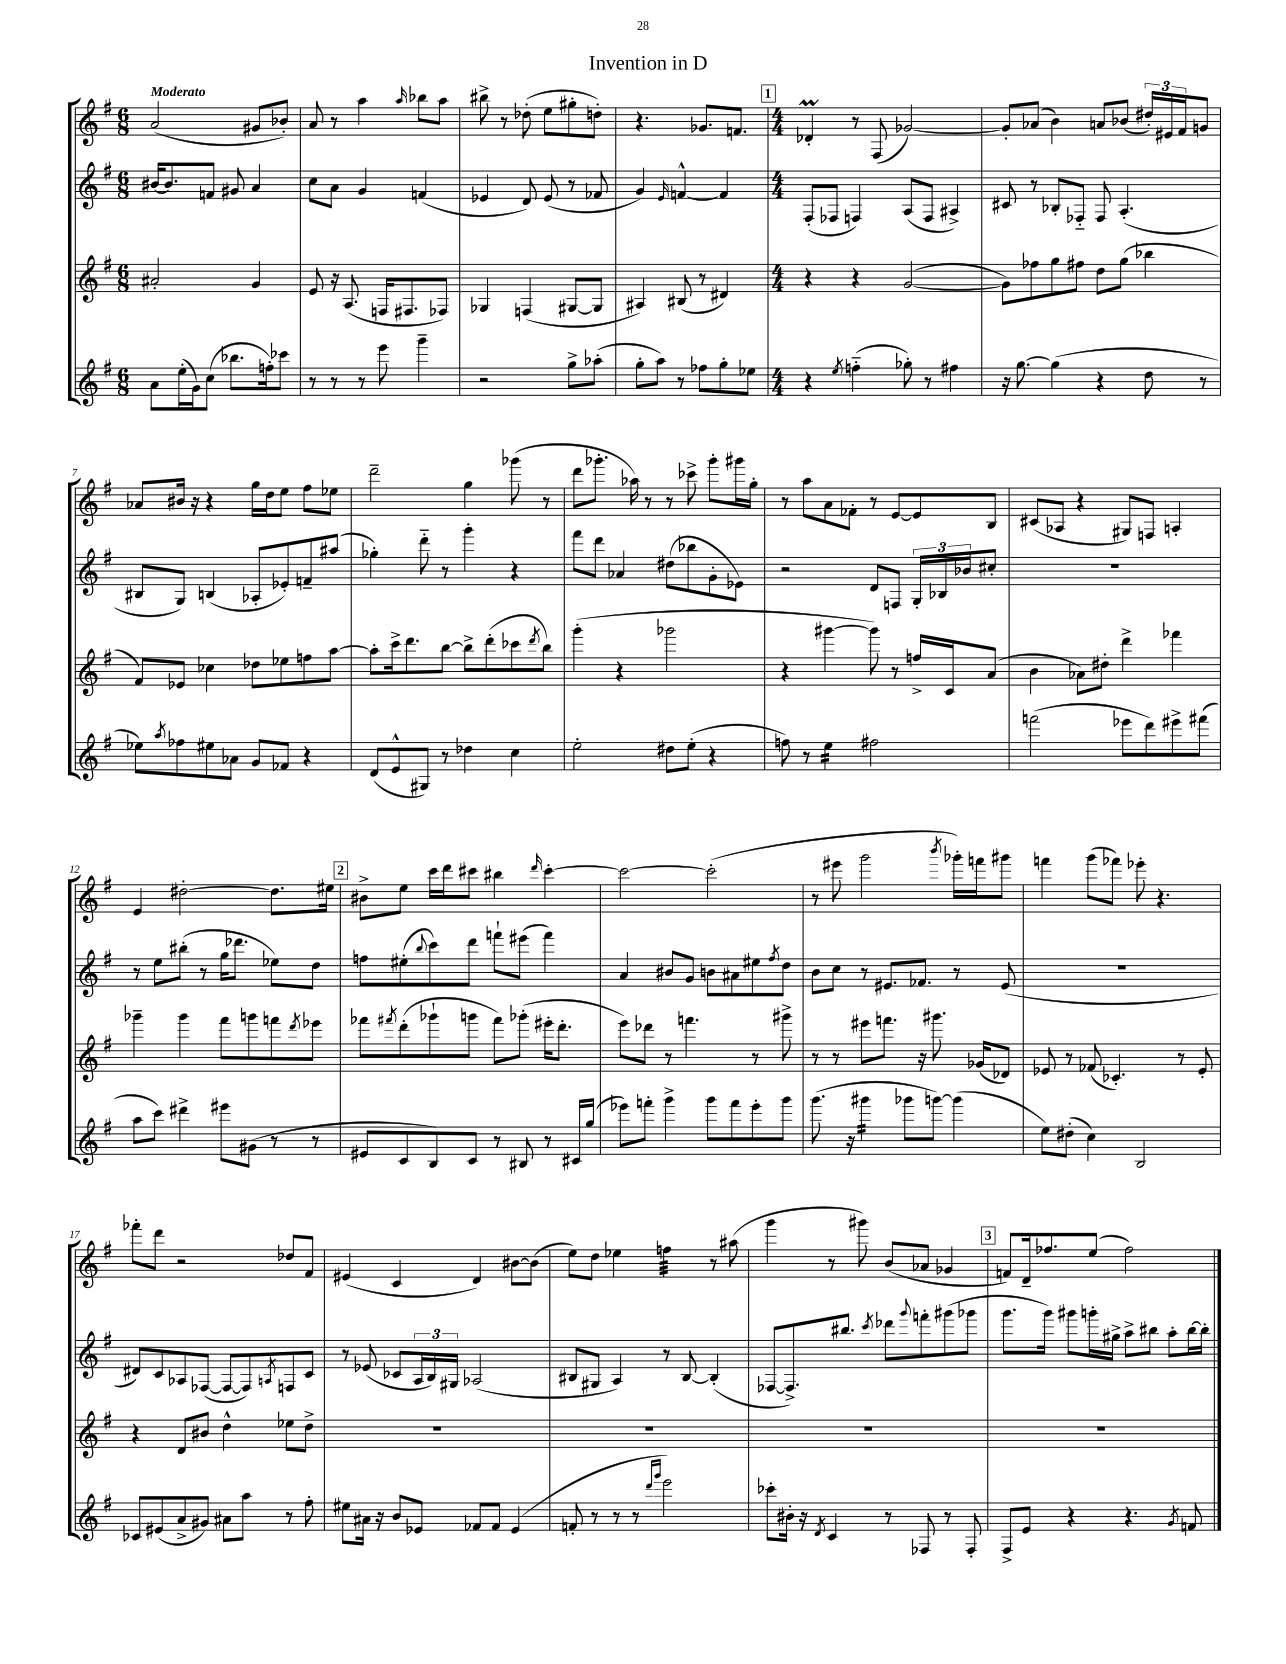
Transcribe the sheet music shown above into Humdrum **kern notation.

**kern	**kern	**kern	**kern
*staff4	*staff3	*staff2	*staff1
*clefG2	*clefG2	*clefG2	*clefG2
*k[f#]	*k[f#]	*k[f#]	*k[f#]
*M6/8	*M6/8	*M6/8	*M6/8
8a\L	2a#'/	[16b#/LK	(2a/
.	.	8.b#/]	.
(16ee'\L	.	.	.
16g\J)	.	.	.
(8cc\J	.	8f/J	.
8.bb-\L	.	8g#/	.
.	4g/	4a/	8g#/L
16ff'\k)	.	.	.
8ccc-\J	.	.	8b-'/J)
=	=	=	=
8r	8e/	8cc\L	8a/
8r	16r	8a\J	8r
.	(8.A/	.	.
8r	.	4g/	4aa\
8eee\	16F/LK	.	.
.	8.F#/	.	.
.	.	.	16qqaa/
4ggg~\	.	(4f/	8bb-\L
.	8F-/J)	.	8aa\J
=	=	=	=
2r	4G-/	4e-/	8bb#^\
.	.	.	8r
.	(4F/	8d/)	(8dd-'\
.	.	(8e-/	8ee\L
8gg^\L	[8G#/L	8r	8gg#'\
(8aa-'\J	8G#/]J	8f-/	8dd'\J)
=	=	=	=
8gg'\L	4A#/)	4g/)	4.r
8aa\J)	.	.	.
.	.	16qqe/	.
8r	(8B#/	[4f^^/	.
8ff-\L	8r	.	8.g-/L
8gg'\	4d#/)	4f/]	.
.	.	.	8.f/J
8ee-\J	.	.	.
=	=	=	=
*M4/4	*M4/4	*M4/4	*M4/4
4r	4r	(8F#'/L	4d-'/
.	.	8F-/J	.
8qee/	.	.	.
(4ff'~\	4r	4F/)	8r
.	.	.	(8F#/
8gg-'\)	([2g/	(8A/L	[2g-/)
8r	.	8F/J	.
4ff#\	.	4A#^/)	.
=	=	=	=
16r	8g\]L)	8c#/	8g-'/]L
[8.gg\	.	.	.
.	8ff-\	8r	(8a-/J
(4gg\]	8gg\	8B-'/L	4b\)
.	8ff#\J	8F-'~/J	.
4r	8dd\L	8F-/	8a/L
.	(8gg\J	(4.A'/	(8b-/J
8dd\	4bb-\	.	24dd#'/LL)
.	.	.	24e#/
.	.	.	24f#/J
8r	.	.	8g/J
=	=	=	=
8ee-\L)	8f#/L)	8B#/L	8a-/L
8qaa/	.	.	.
8ff-\	8e-/J	8G/J)	16b#/Jk
.	.	.	16r
8ee#\	4cc-\	(4B/	4r
8a-\J	.	.	.
8g/L	8dd-\L	8A-'/L	16gg\LL
.	.	.	16dd\J
8f-/J	8ee-\	8e-'/)	8ee\J
4r	8ff\	8f~/	8ff#\L
.	[8aa\J	(8aa#/J	8ee-\J
=	=	=	=
(8d/L	8aa'\]L	4gg-'\)	2ddd~\
8e^^/	16ccc^\k	.	.
.	8.ddd\	.	.
8G#/J)	.	8ddd'~\	.
8r	[8bb\J	8r	.
4dd-\	8bb^\]L	4ggg'\	4gg\
.	(8ddd'\	.	.
4cc\	8ccc-\	4r	(8ggg-\
.	8qddd/	.	.
.	8bb\J)	.	8r
=	=	=	=
2ee'\	(4ggg'\	8fff#\L	8ddd\L
.	.	8ddd\J	8.ggg-'\J
.	4r	4a-/	.
.	.	.	16aa-\)
.	.	.	8r
8dd#\L	2ggg-\	(8dd#\L	8r
(8ee'\J	.	8bb-\	8ccc-^\
4r	.	8g'\	8ggg-'\L
.	.	8e-\J)	16ggg#\L
.	.	.	16gg'\JJ
=	=	=	=
8ff\)	4r	2r	8r
8r	.	.	8aa\L
4ee\	[4ggg#\	.	8a\
.	.	.	8f-'\J
2ff#\	8ggg#\])	8d/L	8r
.	8r	8F/J	[8e/L
.	16ff^/LL	24G'/LL	8e/]
.	.	24B-/	.
.	16c/J	.	.
.	.	24b-/J	.
.	(8a/J	8cc#'/J	8B/J
=	=	=	=
(2fff\	4b\	1r	(8c#/L
.	.	.	8A-/J
.	8a-\L)	.	4r
.	8dd#'\J	.	.
8eee-\L	4ddd^\	.	8G#/L)
8ddd\)	.	.	8F/J
8eee#^\	4fff-\	.	4A'/
(8fff#\J	.	.	.
=	=	=	=
8aa\L	4ggg-~\	8r	4e/
8ccc\J)	.	8ee\L	.
4ddd#^\	4ggg-\	(8bb#'\J	[2dd#'\
.	.	8r	.
8eee#\L	8fff#\L	16gg\LK	.
.	.	8.ddd-\J	.
(8g#\J	8ggg\	.	.
8r	8fff\	8ee-\L)	8.dd#\]L
.	8qddd/	.	.
8r	8eee-\J	8dd\J	.
.	.	.	16ee#\Jk
=	=	=	=
8e#/L	8fff-\L	8ff\L	8b#^\L
.	8qfff#/	.	.
8c/	(8ddd'\	(8ee#'\	8ee\J
.	.	8qqbb/	.
8B/)	8ggg-`\	8ccc\)	16ccc\LL
.	.	.	16ddd\J
8c/J	8ggg\J	8ddd\J	8ccc#\J
8r	8fff#\L)	8fff`\L	4bb#\
8B#/	(8ggg-'\J	(8eee#\J	.
.	.	.	16qqddd/
8r	16eee#'\LK	4fff\)	[4ccc#'\
.	8.ddd'\J	.	.
16c#/LL	.	.	.
(16gg/JJ	.	.	.
=	=	=	=
8eee-\L)	8eee\L)	4a/	2ccc#\_
8fff'\J	8ddd-\J	.	.
4ggg^\	8r	8b#/L	.
.	4.fff\	8g/J	.
8ggg\L	.	8b\L	(2ccc#'\]
8fff\	.	8a#\	.
8eee-'\	8r	8ee#\	.
.	.	8qff#/	.
8ggg\J	8ggg#^\	8dd\J	.
=	=	=	=
(8.ggg\	8r	8b\L	8r
.	8r	8cc\J	8eee#\
16r	.	.	.
4ggg#\	8eee#\L	8r	2ggg\
.	8.fff\J	8.e#/L	.
8ggg-\L	.	.	.
.	16r	8.f-/J	.
[8ggg\J)	8.ggg#\	.	.
.	.	.	8qbbb/
(4ggg\]	.	8r	16ggg-'\LL)
.	(16g-/LK	.	16fff\J
.	8d-/J)	(8e#/	8ggg#\J
=	=	=	=
8ee\L)	8e-/	1r	4fff\
(8dd#'\J	8r	.	.
4cc\)	(8f-/	.	(8ggg\L
.	4.c-'/)	.	8fff-\J)
2B/	.	.	8eee-'\
.	.	.	4.r
.	8r	.	.
.	8e-'/	.	.
=	=	=	=
8c-/L	4r	8d#/L)	8fff-'\L
(8e#/	.	8c/	8ddd\J
8a^/	8d/L	8A-/	2r
8g#/J)	8b#/J	([8F-/J	.
8a#\L	4dd^^\	8F-/_L	.
8aa\J	.	8F-/])	.
.	.	8qA/	.
8r	8ee-\L	8F/	8dd-/L
8ff#'\	8dd^\J	8c/J	8f#/J
=	=	=	=
8ee#\L	1r	8r	(4e#/
16a#\Jk	.	(8e-/	.
16r	.	.	.
8b/L	.	8c-/L	4c/
8e-/J	.	24A/L	.
.	.	24B/)	.
.	.	24G#/JJ	.
8f-/L	.	(2A-/	4d/)
8f-/J	.	.	.
(4e-/	.	.	[8b#\L
.	.	.	(8b#\]J
=	=	=	=
8f'/	1r	8B#/L	8ee\L)
8r	.	8G#/J	8dd\J
8r	.	4A/)	4ee-\
8r	.	.	.
16qqddd/LL	.	.	.
16qqggg/JJ	.	.	.
2eee\)	.	8r	4ff\
.	.	[8B#/	.
.	.	(4B#'/]	8r
.	.	.	(8aa#\
=	=	=	=
8ccc-'\L	1r	[8F-/L	4ggg\
16b#'\Jk	.	8.F-^/])	.
16r	.	.	.
8qd/	.	.	.
4c/	.	.	8r
.	.	8.bb#/J	.
.	.	.	8ggg#\)
.	.	8qccc/	.
8r	.	8ddd-\L	(8b/L
.	.	8qqggg/	.
8F-/	.	8fff'\	8a-/J
8r	.	(8ggg#\	4g-/
8F-'/	.	8ggg-\J	.
=	=	=	=
8F#^/L	1r	8.ggg\L	8f/L)
8e/J	.	.	16d~/k
.	.	16ggg\Jk)	8.ff-/
4r	.	8ggg#\L	.
.	.	16ggg'\L	(8ee/J
.	.	16gg#^\JJ	.
4.r	.	8aa^\L	2ff-\)
.	.	8bb#\J	.
.	.	8aa'\L	.
8qg/	.	.	.
8f/	.	[16bb#\L	.
.	.	16bb#'\]JJ	.
==	==	==	==
*-	*-	*-	*-
